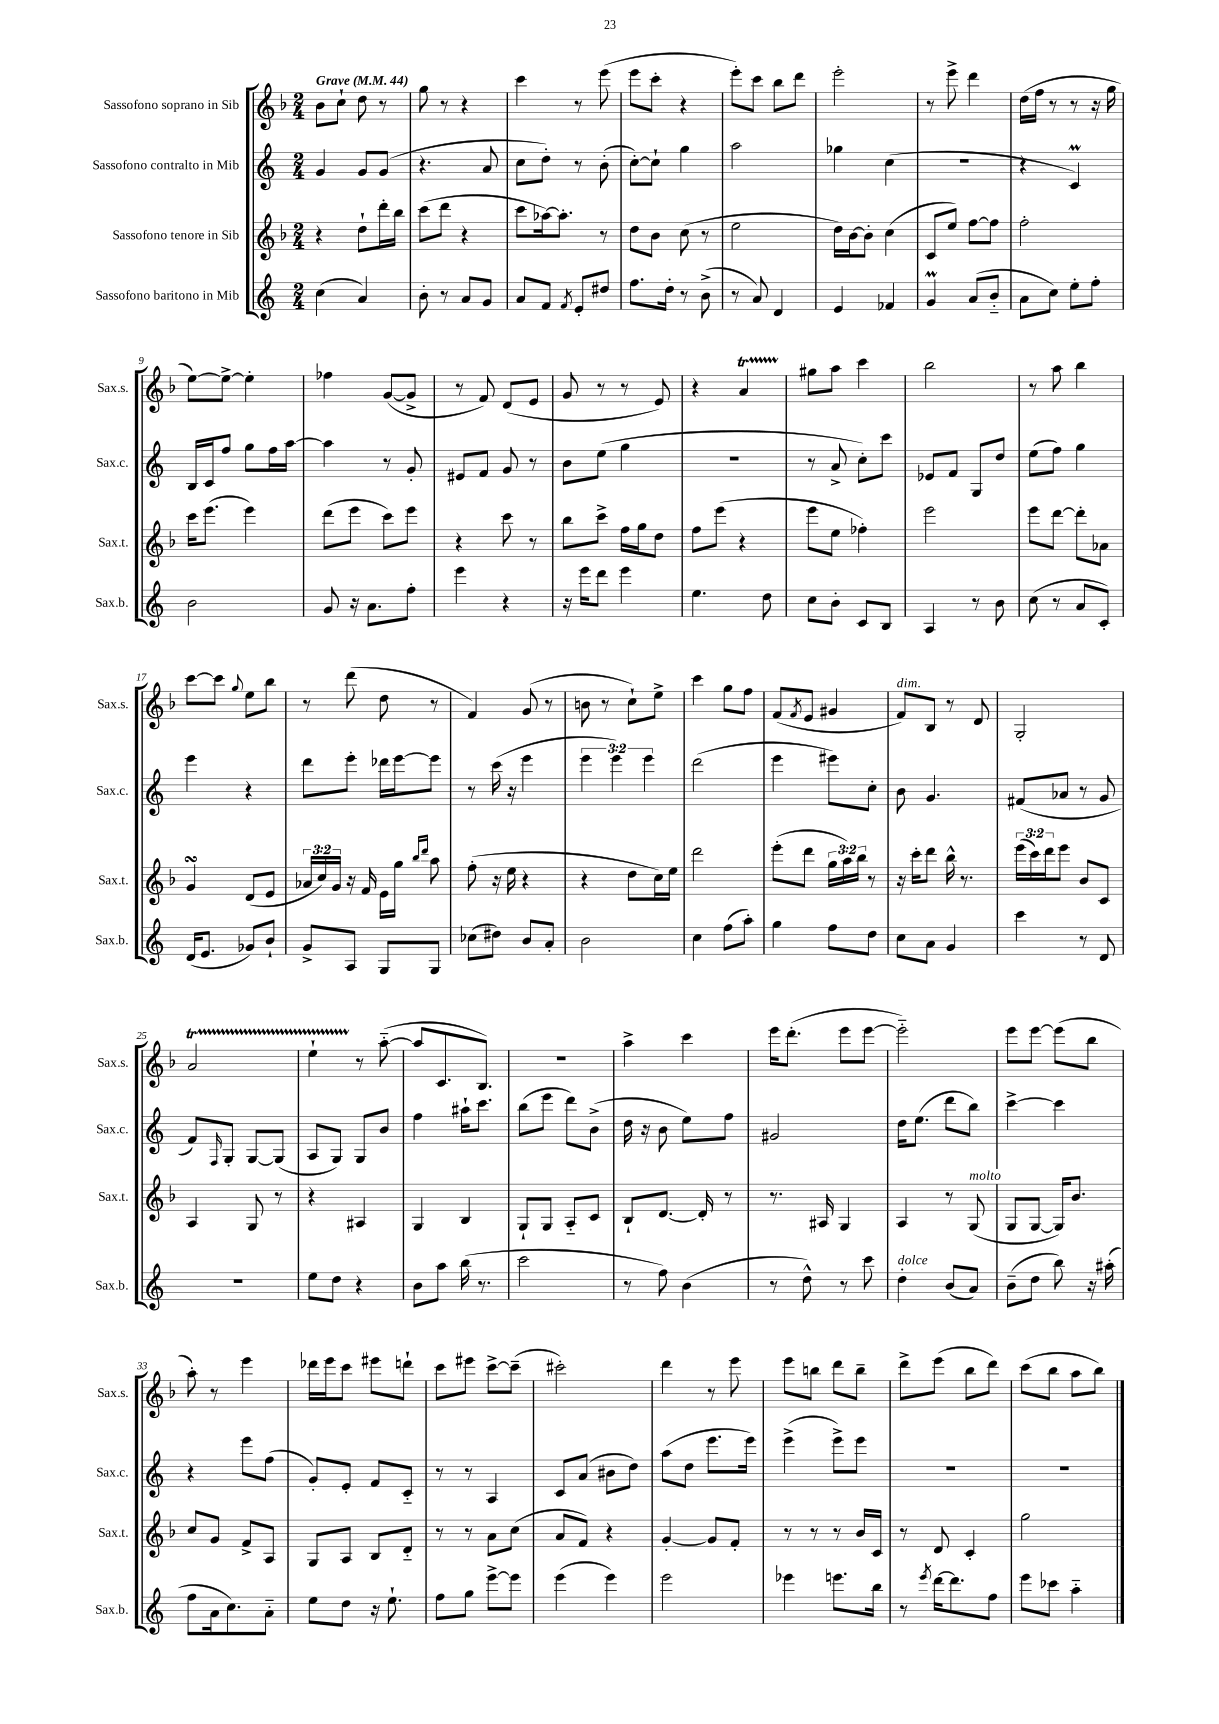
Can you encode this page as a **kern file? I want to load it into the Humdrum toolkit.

**kern	**kern	**kern	**kern
*staff4	*staff3	*staff2	*staff1
*clefG2	*clefG2	*clefG2	*clefG2
*k[]	*k[b-]	*k[]	*k[b-]
*M2/4	*M2/4	*M2/4	*M2/4
*MM44	*MM44	*MM44	*MM44
(4cc	4r	4g	8b-
.	.	.	8cc`
4a)	8dd`	8g	8dd
.	16ddd'	(8g	8r
.	16bb-	.	.
=	=	=	=
8b'	(8ccc	4.r	8gg
8r	8ddd	.	8r
8a	4r	.	4r
8g	.	8a	.
=	=	=	=
8a	8ccc	8cc	4ccc
8f	[16aa-)	8dd')	.
.	8.aa-']	.	.
8qf	.	.	.
8e'	.	8r	8r
8dd#	8r	(8b'	(8eee
=	=	=	=
8.ff	8dd	[8cc')	8eee
.	8b-	8cc`]	8ccc'
16dd'	.	.	.
8r	(8cc	4gg	4r
(8b^	8r	.	.
=	=	=	=
8r	2ee	2aa	8eee')
8a)	.	.	8ccc
4d	.	.	8bb-
.	.	.	8ddd
=	=	=	=
4e	16dd)	4gg-	2eee'
.	[16b-	.	.
.	8b-']	.	.
4f-	(4cc	(4cc	.
=	=	=	=
4g	8c	2r	8r
.	8ee)	.	8eee^
(8a	[8ff	.	4ddd
8b'~	8ff]	.	.
=	=	=	=
8a	2ff'	4r	(16dd
.	.	.	16ff
8cc)	.	.	8r
8ee'	.	4c)	8r
8ff'	.	.	16r
.	.	.	16gg
=	=	=	=
2b	16ccc	16B	[8ee)
.	(8.eee	16c	.
.	.	8ff	8ee^_
.	4eee)	8gg	4ee']
.	.	16ff	.
.	.	[16aa	.
=	=	=	=
8g	(8ddd	4aa]	4ff-
16r	8eee	.	.
8.a	.	.	.
.	8ccc)	8r	([8g
8ff'	8eee	8g'	8g^]
=	=	=	=
4eee	4r	8e#	8r
.	.	8f	8f)
4r	8ccc	8g	(8d
.	8r	8r	8e
=	=	=	=
16r	8bb-	8b	8g
16eee	.	.	.
8ddd	8ccc^	(8ee	8r
4eee	16ff	4gg	8r
.	16gg	.	.
.	8dd	.	8e)
=	=	=	=
4.ee	8ff	2r	4r
.	(8eee	.	.
.	4r	.	4a
8dd	.	.	.
=	=	=	=
8cc	8eee	8r	8gg#
8b'	8ee	8a^	8aa
8c	4ff-')	8cc')	4ccc
8B	.	8ccc	.
=	=	=	=
4A	2eee	8e-	2bb-
.	.	8f	.
8r	.	8G	.
8b	.	8dd	.
=	=	=	=
(8cc	8eee	(8ee	8r
8r	[8ddd	8ff)	8aa
8a	8ddd']	4gg	4bb-
8c')	8a-	.	.
=	=	=	=
(16d	4g	4eee	[8ccc
8.e	.	.	.
.	.	.	8ccc]
.	.	.	8qqgg
8g-)	(8d	4r	8ee
8b`	8e	.	8bb-
=	=	=	=
8g^	24a-	8ddd	8r
.	24cc)	.	.
.	24g	.	.
8A	16r	8eee'	(8ddd
.	16f	.	.
8G	16e	16ddd-	8dd
.	16gg	[16eee	.
.	16qqbb-	.	.
.	16qqddd	.	.
8G	8aa	8eee]	8r
=	=	=	=
(8cc-	(8ff'	8r	4f)
8dd#)	16r	(16ccc	.
.	16ee	16r	.
8b	4r	4eee	(8g
8a'	.	.	8r
=	=	=	=
2b	4r	6eee	8b
.	.	.	8r
.	.	6eee)	.
.	8dd	.	8cc`)
.	.	6eee	.
.	16cc)	.	8ee^
.	16ee	.	.
=	=	=	=
4cc	2ddd	(2ddd	4ccc
(8ff	.	.	8gg
8aa')	.	.	8ff
=	=	=	=
4gg	(8eee'	4eee	(8f
.	.	.	8qf
.	8ddd	.	8e
8ff	24gg	8eee#)	4g#
.	24aa)	.	.
.	24bb-	.	.
8dd	8r	8cc'	.
=	=	=	=
8cc	16r	8b	8f)
.	16ccc'	.	.
8a	8ddd	4.g	8B-
4g	16bb-^^	.	8r
.	8.r	.	.
.	.	.	8d
=	=	=	=
4ccc	(24eee	(8f#	2G'
.	24ccc)	.	.
.	24ddd	.	.
.	8eee	8a-	.
8r	8b-	8r	.
8d	8c	8g	.
=	=	=	=
2r	4A	8f)	2a
.	.	16qqF	.
.	.	8G'	.
.	8G	[8G	.
.	8r	(8G]	.
=	=	=	=
8ee	4r	8A	4ee`
8dd	.	8G)	.
4r	4A#	8G	8r
.	.	8b	([8aa'~
=	=	=	=
8b	4G	4ff	8aa]
8aa	.	.	8.c
(16bb	4B-	16aa#`	.
8.r	.	8.ccc	8.B-)
=	=	=	=
2ccc	8G`	(8bb	2r
.	8G	8eee	.
.	8A'~	8ddd)	.
.	8c	(8b^	.
=	=	=	=
8r	8B-`	16dd	4aa^
.	.	16r	.
8ff)	[8.d	8b	.
(4b	.	8ee)	4ccc
.	16d']	.	.
.	8r	8ff	.
=	=	=	=
8r	8.r	2g#	16eee
.	.	.	(8.ddd'
8dd^^)	.	.	.
.	16A#	.	.
8r	4G	.	8eee
8ccc	.	.	[8eee
=	=	=	=
4dd'	4A	16dd	2eee'~])
.	.	(8.ee	.
(8b	8r	8ddd	.
8a)	(8G	8bb)	.
=	=	=	=
(8b~	8G	[4ccc^	8eee
8dd	[8G	.	[8eee
8bb)	16G])	4ccc]	(8eee]
.	8.b-	.	.
16r	.	.	8bb-
(16aa#'	.	.	.
=	=	=	=
8ff	8cc	4r	8aa')
16a	8g	.	8r
8.cc)	.	.	.
.	8f^	8eee	4eee
8a'~	8A	(8ff	.
=	=	=	=
8ee	8G	8g')	16ddd-
.	.	.	16eee
8dd	8A	8e'	8ccc
16r	8B-	8f	8eee#
8.ee`	.	.	.
.	8d'~	8c'~	8ddd`
=	=	=	=
8ff	8r	8r	8ccc
8gg	8r	8r	8eee#
[8eee^	8a	4A	[8ccc^
8eee]	(8cc	.	(8ccc~]
=	=	=	=
(4eee	8a	8c	2ccc#')
.	8f)	(8a	.
4eee)	4r	8b#	.
.	.	8dd)	.
=	=	=	=
2eee	[4g'	(8aa	4ddd
.	.	8dd	.
.	8g]	8.eee	8r
.	8f'	.	8eee
.	.	16eee)	.
=	=	=	=
4eee-	8r	(4eee^	8eee
.	8r	.	8bb
8.eee	8r	8eee^)	8ddd
.	16b-	8eee	8bb~
16bb	16c	.	.
=	=	=	=
8r	8r	2r	8ddd^
8qeee	.	.	.
[16ddd	8d	.	(8eee
8.ddd]	.	.	.
.	4c'	.	8bb-
8ff	.	.	8ddd)
=	=	=	=
8eee	2gg	2r	(8ccc
8ccc-	.	.	8bb-
4aa'~	.	.	8aa
.	.	.	8bb-)
==	==	==	==
*-	*-	*-	*-
